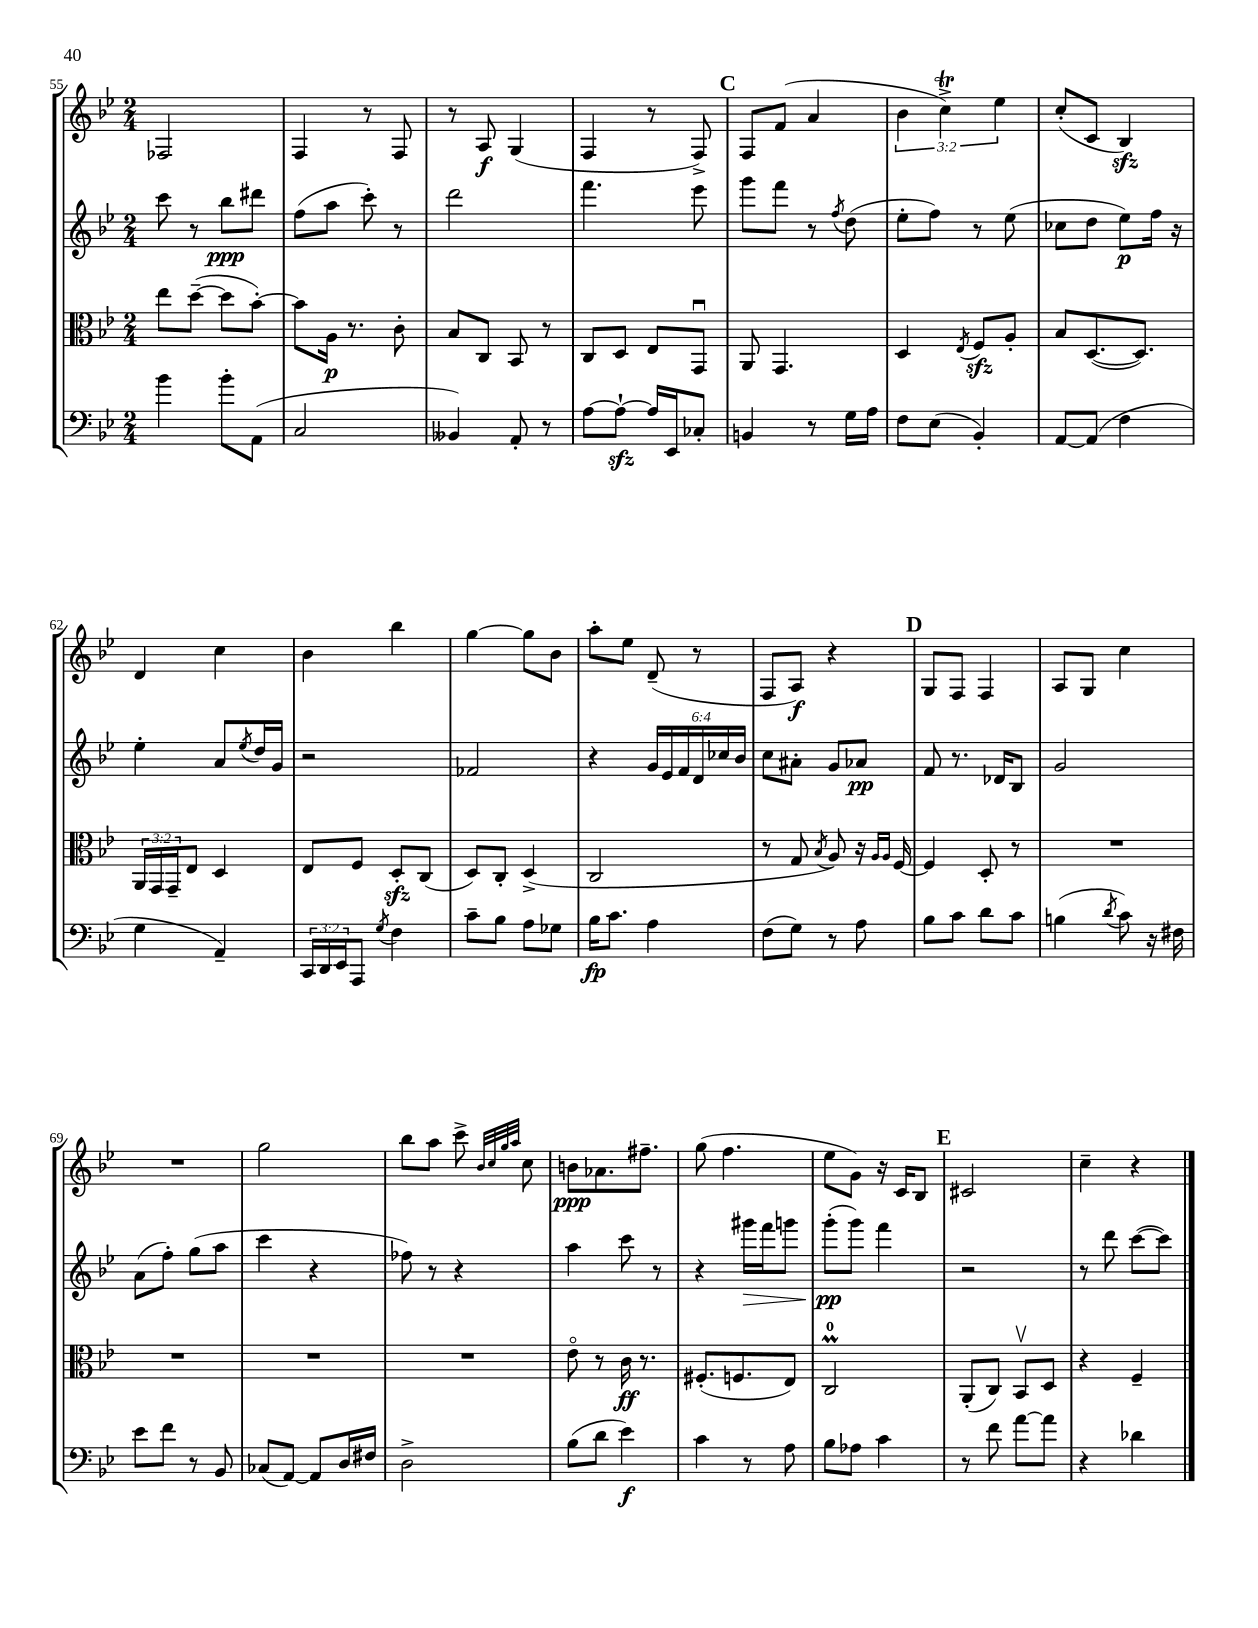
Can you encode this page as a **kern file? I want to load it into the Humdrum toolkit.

**kern	**kern	**kern	**kern
*staff4	*staff3	*staff2	*staff1
*clefF4	*clefC3	*clefG2	*clefG2
*k[b-e-]	*k[b-e-]	*k[b-e-]	*k[b-e-]
*M2/4	*M2/4	*M2/4	*M2/4
4b-\	8ee-\L	8ccc\	2F-/
.	([8dd~\J	8r	.
8b-'\L	8dd\]L	8bb-\L	.
(8AA\J	[8b-'\J)	8ddd#\J	.
=	=	=	=
2C/	8b-\]L	(8ff\L	4F/
.	16A\Jk	8aa\J	.
.	8.r	.	.
.	.	8ccc'\)	8r
.	8c'\	8r	8F/
=	=	=	=
4BB--/)	8B-/L	2ddd\	8r
.	8C/J	.	8A/
8AA'/	8BB-/	.	(4G/
8r	8r	.	.
=	=	=	=
[8A\L	8C/L	4.fff\	4F/
8A`\_J	8D/J	.	.
16A/]LL	8E-/L	.	8r
16EE-/J	.	.	.
8C-'/J	8GGu/J	8eee-\	8F^/)
=	=	=	=
4BB/	8AA/	8ggg\L	8F/L
.	4.GG/	8fff\J	(8f/J
8r	.	8r	4a/
.	.	8qff/	.
16G\LL	.	(8dd\	.
16A\JJ	.	.	.
=	=	=	=
8F\L	4D/	8ee-'\L	6b-\
(8E-\J	.	8ff\J)	.
.	.	.	6cc^\)
.	8qE-/	.	.
4BB-'/)	8F/L	8r	.
.	.	.	6ee-\
.	8A'/J	(8ee-\	.
=	=	=	=
[8AA/L	8B-/L	8cc-\L	(8cc'/L
(8AA/]J	([8.D/	8dd\J	8c/J
4F\	.	8ee-\L)	4B-/)
.	8.D/]J)	.	.
.	.	16ff\Jk	.
.	.	16r	.
=	=	=	=
4G\	24AA/LL	4ee-'\	4d/
.	24GG/	.	.
.	24GG~/J	.	.
.	8E-/J	.	.
4AA~/)	4D/	8a/L	4cc\
.	.	8qee-/	.
.	.	16dd/L	.
.	.	16g/JJ	.
=	=	=	=
24CC/LL	8E-/L	2r	4b-\
24DD/	.	.	.
24EE-/J	.	.	.
8AAA/J	8F/J	.	.
8qG/	.	.	.
4F\	8D'/L	.	4bb-\
.	(8C/J	.	.
=	=	=	=
8c~\L	8D/L)	2f-/	[4gg\
8B-\J	8C'/J	.	.
8A\L	(4D^/	.	8gg\]L
8G-\J	.	.	8b-\J
=	=	=	=
16B-\LK	2C/	4r	8aa'\L
8.c\J	.	.	.
.	.	.	8ee-\J
4A\	.	24g/LL	(8d~/
.	.	24e-/	.
.	.	24f/	.
.	.	24d/	8r
.	.	24cc-/	.
.	.	24b-/JJ	.
=	=	=	=
(8F\L	8r	8cc\L	8F/L
8G\J)	8G/	8a#'\J	8A/J)
.	8qB-/	.	.
8r	8A/)	8g/L	4r
8A\	16r	8a-/J	.
.	16qqA/LL	.	.
.	16qqA/JJ	.	.
.	[16F/	.	.
=	=	=	=
8B-\L	4F/]	8f/	8G/L
8c\J	.	8.r	8F/J
8d\L	8D'/	.	4F/
.	.	16d-/LK	.
8c\J	8r	8B-/J	.
=	=	=	=
(4B\	2r	2g/	8A/L
.	.	.	8G/J
8qd/	.	.	.
8c\)	.	.	4cc\
16r	.	.	.
16F#\	.	.	.
=	=	=	=
8e-\L	2r	(8a\L	2r
8f\J	.	8ff'\J)	.
8r	.	(8gg\L	.
8BB-/	.	8aa\J	.
=	=	=	=
(8C-/L	2r	4ccc\	2gg\
[8AA/J)	.	.	.
8AA/]L	.	4r	.
16D/L	.	.	.
16F#/JJ	.	.	.
=	=	=	=
2D^\	2r	8ff-\)	8bb-\L
.	.	8r	8aa\J
.	.	4r	8ccc^\
.	.	.	32qqb-/LLL
.	.	.	32qqcc/
.	.	.	32qqgg/
.	.	.	32qqaa/JJJ
.	.	.	8cc\
=	=	=	=
(8B-\L	8e-o\	4aa\	8b\L
8d\J	8r	.	8.a-\
4e-\)	16c\	8ccc\	.
.	8.r	.	8.ff#~\J
.	.	8r	.
=	=	=	=
4c\	(8.F#'/L	4r	(8gg\
.	.	.	4.ff\
.	8.F/	.	.
8r	.	16ggg#\LL	.
.	.	16fff\J	.
8A\	8E-/J)	8ggg\J	.
=	=	=	=
8B-\L	2C/	(8ggg'\L	8ee-\L
8A-\J	.	8ggg\J)	8g\J)
4c\	.	4fff\	16r
.	.	.	16c/LK
.	.	.	8B-/J
=	=	=	=
8r	(8AA'/L	2r	2c#/
8f\	8C/J)	.	.
[8a\L	8BB-v/L	.	.
8a\]J	8D/J	.	.
=	=	=	=
4r	4r	8r	4cc~\
.	.	8ddd\	.
4d-\	4F~/	([8ccc\L	4r
.	.	8ccc\]J)	.
==	==	==	==
*-	*-	*-	*-
